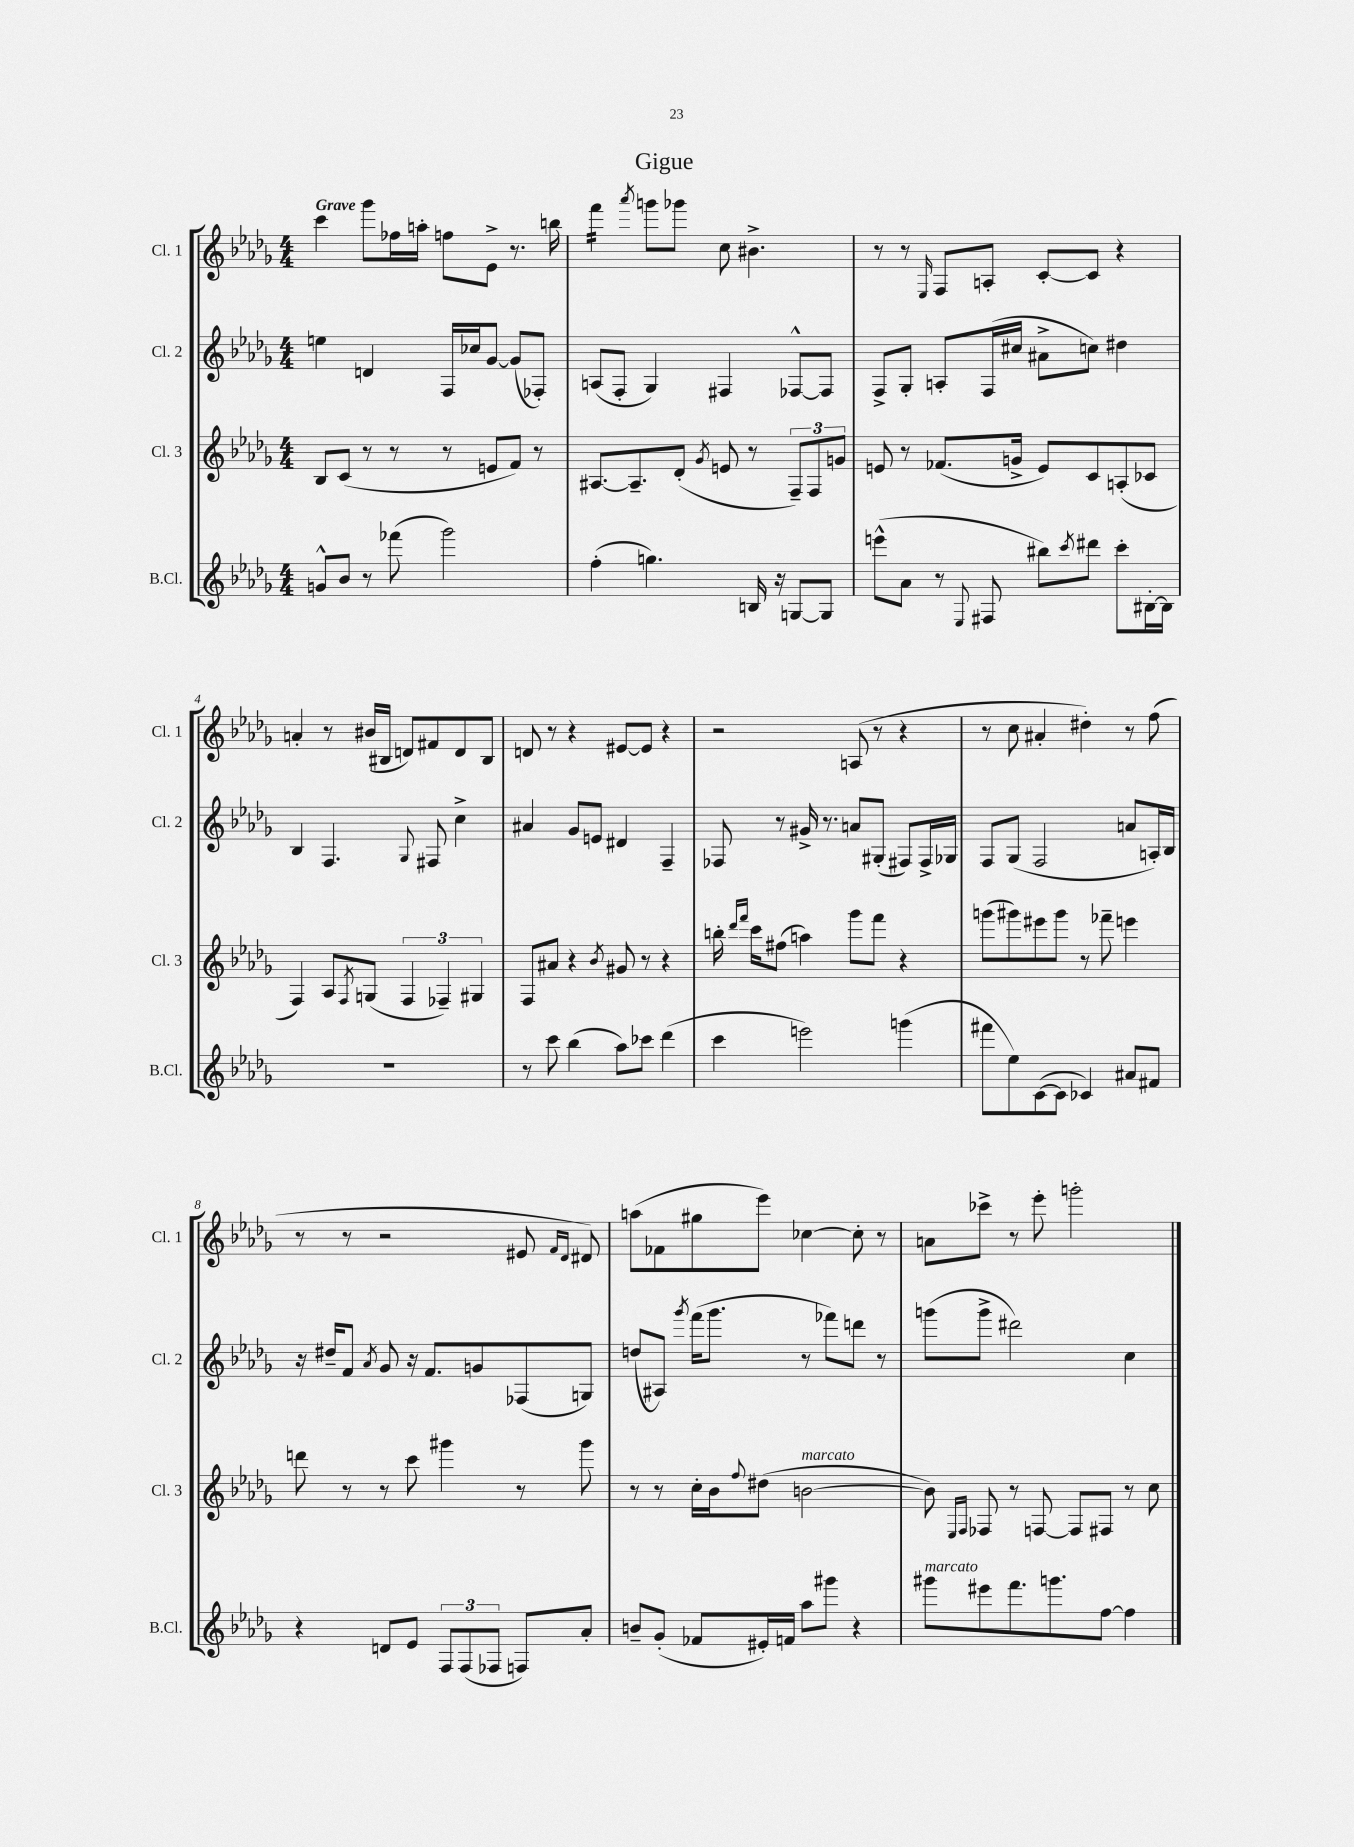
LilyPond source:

\header { title = "Gigue" }
<<
\new StaffGroup <<
\new Staff = "s0" \with { instrumentName = "Cl. 1" shortInstrumentName = "Cl. 1" } {
    \clef treble \key des \major \numericTimeSignature \time 4/4 \tempo "Grave"
    c'''4 ges'''8 fes''16 a''16-. f''8 ees'8-> r8. b''16 |
    f'''4:16 \acciaccatura { aes'''8 } g'''8 ges'''8 c''8 bis'4.-> |
    r8 r8 \grace { ees16 } f8 a8-. c'8~-. c'8 r4 |
    a'4-. r8 bis'16( bis16 d'8) fis'8 d'8 bis8 |
    d'8 r8 r4 eis'8~ eis'8 r4 |
    r2 a8( r8 r4 |
    r8 c''8 ais'4-. dis''4-.) r8 f''8( |
    r8 r8 r2 eis'8 \grace { f'16 des'16 } dis'8) |
    a''8( fes'8 gis''8 ees'''8) ces''4~ ces''8-. r8 |
    a'8 ces'''8-> r8 ees'''8-. g'''2-. \bar "|." |
}
\new Staff = "s1" \with { instrumentName = "Cl. 2" shortInstrumentName = "Cl. 2" } {
    \clef treble \key des \major \numericTimeSignature \time 4/4
    e''4 d'4 f16 ces''16 ges'8~ ges'8( fes8-.) |
    a8( f8-. ges4) fis4 fes8~-^ fes8 |
    f8-> ges8-. a8-. f16( cis''16 ais'8-> c''8) dis''4 |
    bes4 f4. \appoggiatura { ges8 } fis8 c''4-> |
    ais'4 ges'8 e'8 dis'4 f4-- |
    fes8 r8 gis'16-> r8. a'8 gis8-.( fis8) fis16-> ges16 |
    f8 ges8( f2 a'8 a16-.) bes16 |
    r16 dis''16-- f'8 \acciaccatura { aes'8 } ges'8 r16 f'8. g'8 fes8( g8) |
    d''8( ais8) \acciaccatura { ges'''8 } f'''16( ges'''8. r8 fes'''8) d'''8 r8 |
    g'''8( g'''8-> dis'''2) c''4 \bar "|." |
}
\new Staff = "s2" \with { instrumentName = "Cl. 3" shortInstrumentName = "Cl. 3" } {
    \clef treble \key des \major \numericTimeSignature \time 4/4
    bes8 c'8( r8 r8 r8 e'8 f'8) r8 |
    ais8.~ ais8.-- des'8-.( \acciaccatura { ges'8 } e'8 r8 \tuplet 3/2 { f8--) f8 g'8 } |
    e'8 r8 fes'8.( g'16-> e'8) c'8 a8-.( ces'8 |
    f4) aes8 \acciaccatura { f8 } g8( \tuplet 3/2 { f4 fes4--) gis4 } |
    f8 ais'8 r4 \acciaccatura { bes'8 } gis'8 r8 r4 |
    b''16-. \grace { des'''16 f'''16 } c'''16 fis''8( a''4) ges'''8 f'''8 r4 |
    g'''8( gis'''8) eis'''8 gis'''8 r8 fes'''8-- e'''4 |
    d'''8 r8 r8 c'''8 gis'''4 r8 gis'''8 |
    r8 r8 c''16-. bes'16 \appoggiatura { f''8 } dis''8( b'2~^\markup { \italic "marcato" } |
    b'8) \grace { ees16 f16 } fes8 r8 f8~ f8 fis8 r8 c''8 \bar "|." |
}
\new Staff = "s3" \with { instrumentName = "B.Cl." shortInstrumentName = "B.Cl." } {
    \clef treble \key des \major \numericTimeSignature \time 4/4
    g'8-^ bes'8 r8 fes'''8( ges'''2) |
    f''4-.( g''4.) b16 r16 g8~ g8 |
    e'''8-^( aes'8 r8 \appoggiatura { ees8 } fis8 bis''8) \acciaccatura { c'''8 } dis'''8 c'''8-. bis16~-. bis16 |
    R1 |
    r8 c'''8 bes''4( aes''8) ces'''8 des'''4( |
    c'''4 e'''2) g'''4( |
    fis'''8 ees''8) c'8~( c'8 ces'4) ais'8 fis'8 |
    r4 d'8 ees'8 \tuplet 3/2 { f8 f8( fes8 } f8) aes'8-. |
    b'8-- ges'8-.( fes'8 eis'16-.) f'16 aes''8 gis'''8 r4 |
    gis'''8^\markup { \italic "marcato" } eis'''8 f'''8. g'''8. f''8~ f''4 \bar "|." |
}
>>
>>
